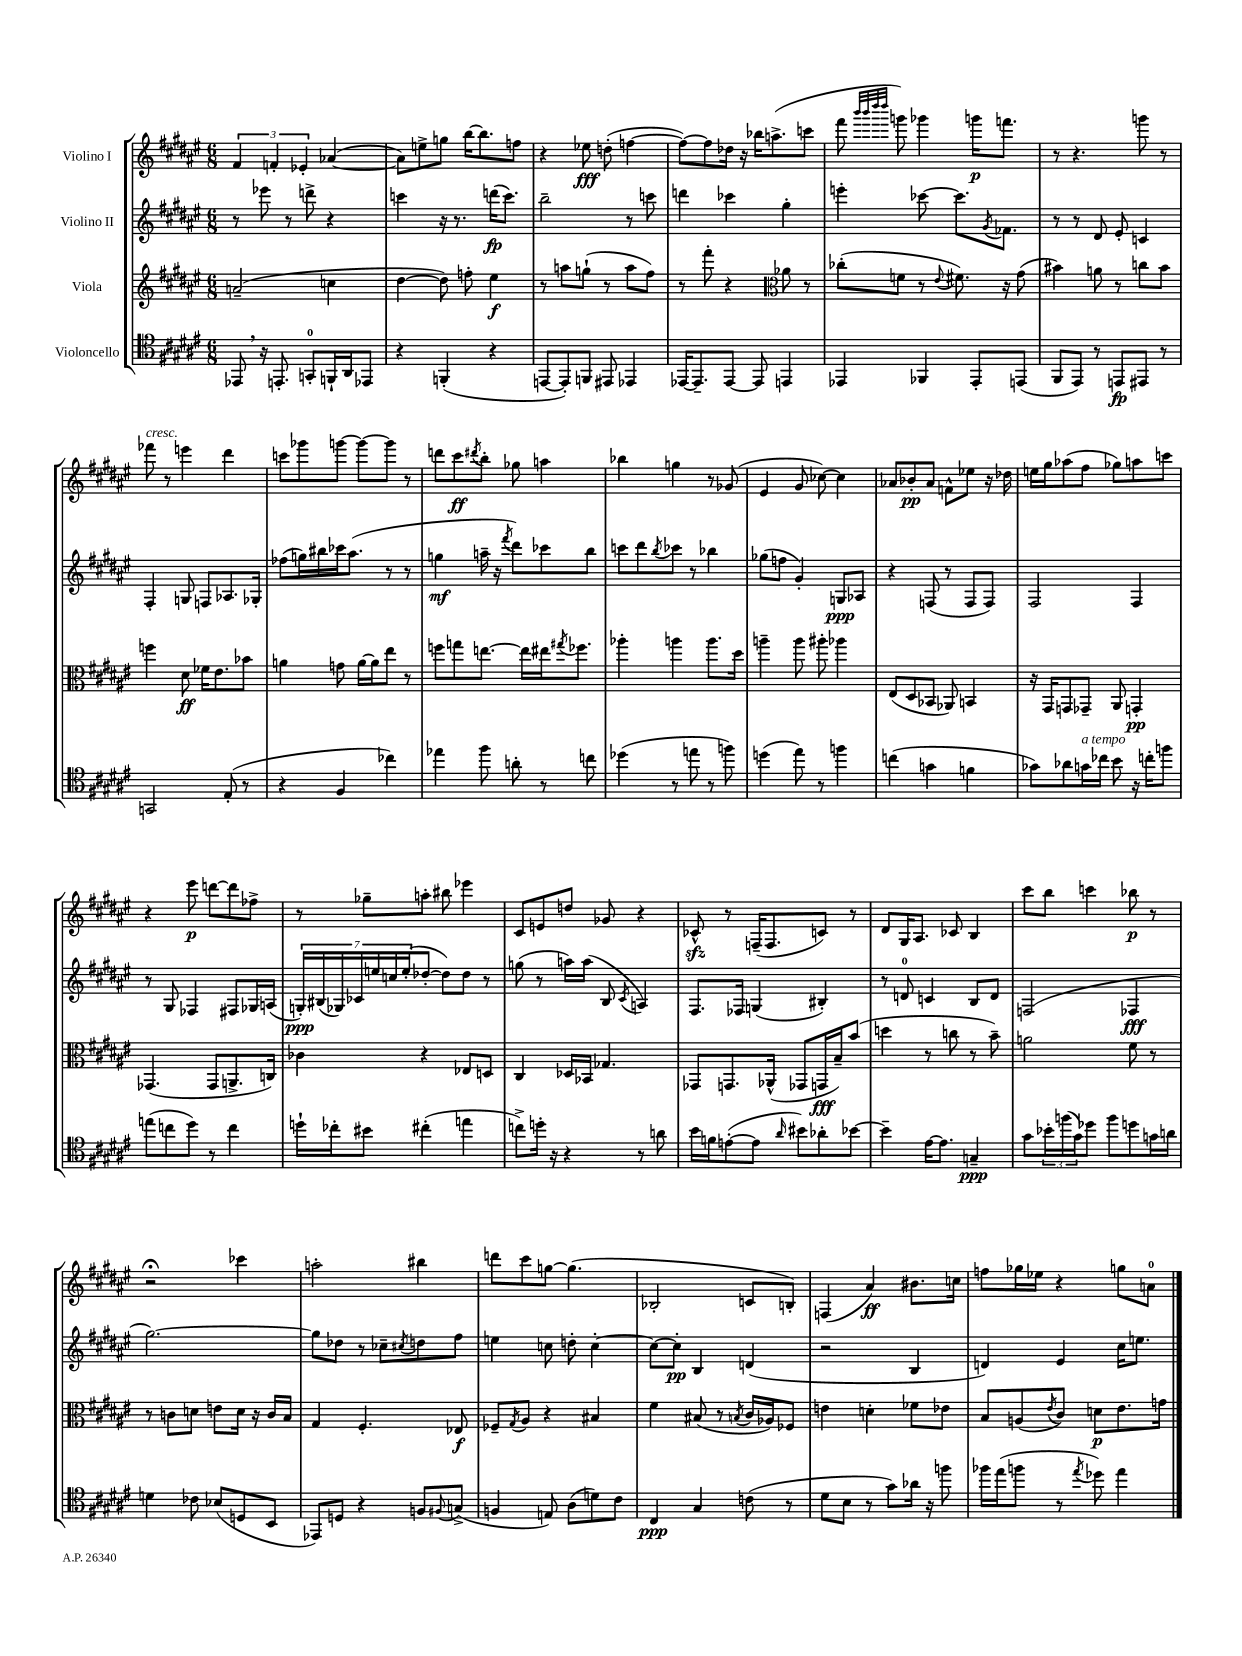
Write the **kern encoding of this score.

**kern	**kern	**kern	**kern
*staff4	*staff3	*staff2	*staff1
*clefC4	*clefG2	*clefG2	*clefG2
*k[f#c#g#d#a#e#]	*k[f#c#g#d#a#e#]	*k[f#c#g#d#a#e#]	*k[f#c#g#d#a#e#]
*M6/8	*M6/8	*M6/8	*M6/8
8EE-/	(2a~/	8r	6f#/
16r	.	8eee-\	.
.	.	.	6f'/
8.EE'/	.	.	.
.	.	8r	.
.	.	.	6e-'/
8GG'/L	.	8ddd^\	.
16FF`/L	4cc\	4r	([4a-/
16AA#/J	.	.	.
8EE-/J	.	.	.
=	=	=	=
4r	[4dd#\	4ccc\	8a-\]L)
.	.	.	8ee^\
(4FF'/	8dd#\])	16r	8gg\J
.	.	8.r	.
.	8ff'\	.	[16bb\LK
.	.	.	8.bb\]
4r	4ee#\	(16ddd\LK	.
.	.	8.ccc\J)	.
.	.	.	8ff\J
=	=	=	=
[8EE/L	8r	2bb~\	4r
8EE'/])	8aa\L	.	.
8FF/J	(8gg`\J	.	8ee-\
8EE#/	8r	.	(8dd'\
4EE-/	8aa\L	8r	[4ff\
.	8ff#\J)	8ccc\	.
=	=	=	=
[16EE-/LK	8r	4ddd\	8ff\_L)
8.EE-~/]	.	.	.
.	8fff#'\	.	8ff\]
[8EE-/J	4r	4ccc-\	16dd-\Jk
.	.	.	16r
8EE-/]	.	.	16bb-\LK
.	.	.	(8.aa^\
*	*clefC3	*	*
4EE/	8a-\	4gg#'\	.
.	8r	.	8ccc\J
=	=	=	=
4EE-/	(8cc-'\L	4eee'\	8fff#\
.	.	.	32qqbbb/LLL
.	.	.	32qqbbb/
.	.	.	32qqdddd#/
.	.	.	32qqdddd#/JJJ
.	8f\J	.	8ggg\)
4FF-/	8r	[8ccc-\	4ggg-\
.	8qqe#/	.	.
.	8.f#\)	8.ccc-\]L	.
8EE-'/L	.	.	16ggg\LK
.	.	8qg#/	.
.	16r	8.f-\J	8.fff\J
(8EE/J	(8g#\	.	.
=	=	=	=
8FF#/L	4b#\)	8r	8r
8EE#/J)	.	8r	4.r
8r	8a\	8d#/	.
8EE/L	8r	8e#'/	.
8EE#/J	8cc\L	4c/	8ggg\
8r	8b#\J	.	8r
=	=	=	=
2GG/	4ff\	4F#'/	8fff-\
.	.	.	8r
.	8d#\	8G/	4eee\
.	16f-\LK	8F/L	.
.	8.e#\	.	.
(8E#'/	.	8.A-/	4ddd#\
8r	8b-\J	.	.
.	.	16G-'/Jk	.
=	=	=	=
4r	4a\	(8ff-\L	8ccc\L
.	.	16gg\L)	8ggg-\
.	.	16bb#\	.
4F#/	8g\	16ccc-\J	[8ggg\J
.	.	(8.aa#\J	.
.	[16a\LL	.	8ggg\_L
.	16a\]J	.	.
4cc-\)	8ee#\J	8r	8ggg\]J
.	8r	8r	8r
=	=	=	=
4ee-\	8ff\L	4gg\	8ddd\L
.	8gg\	.	8ccc#\
.	.	.	8qddd#/
8ff#\	[8.ee\J	16aa~\	8bb'\J
.	.	16r	.
.	.	8qfff#/	.
8a'\	.	8ddd#\L)	8gg-\
.	16ee\]LL	.	.
8r	16ee#\J	8ccc-\	4aa\
.	8qgg#/	.	.
.	8.ff-\J	.	.
8cc\	.	8bb\J	.
=	=	=	=
(4dd-\	4aa-'\	8ccc\L	4bb-\
.	.	8ddd#\	.
.	.	8qbb/	.
8r	4aa\	8ccc-\J	4gg\
8ee\	.	8r	.
8r	8.aa\L	4bb-\	8r
8ff\)	.	.	(8g-/
.	16dd#\Jk	.	.
=	=	=	=
(4dd\	4aa~\	(8gg-\L	4e#/
.	.	8ff\J	.
8ee#\)	8aa\	4g#'/)	8g#/
8r	8aa#'\	.	[8cc-\)
4ff\	4aa-\	8G/L	4cc-\]
.	.	8A-/J	.
=	=	=	=
(4cc\	(8E#/L	4r	8a-/L
.	8D#/	.	8b-'/
4g\	8BB-/J	(8F/	8a-/J
.	8AA-/)	8r	8f^^\L
4f\	4BB/	8F/L	8ee-\J
.	.	8F/J)	16r
.	.	.	16dd-\
=	=	=	=
8g-\L)	16r	2F#/	16ee\LL
.	16GG#/LK	.	16gg#\J
8a-\	8GG/	.	(8aa-\
16g\L	8GG-~/J	.	8ff#\J
16cc-\JJ	.	.	.
8b\	8AA#/	.	8gg-\L)
16r	4GG'/	4F#/	8aa\
16cc'\LK	.	.	.
8ff\J	.	.	8ccc\J
=	=	=	=
(8ee\L	(4.GG-/	8r	4r
8cc\	.	8G#/	.
8dd#\J)	.	4F-/	8eee#\
8r	8GG-/L	.	[8ddd\L
4cc\	8.AA^/	8F#/L	8ddd\]
.	.	16G-/L	8ff-^\J
.	16C/Jk)	(16A/JJ	.
=	=	=	=
16dd`\LL	4c-\	28G'/LL)	8r
.	.	(28B#/	.
16cc-'\J	.	.	.
.	.	28G-/)	.
.	.	28c-/	.
8b#\J	.	.	8gg-~\L
.	.	28ee/	.
.	.	28cc/	.
.	.	(28ee'/J	.
(4cc#'\	4r	[8dd-'/J	8aa'\J
.	.	8dd-\]L)	8bb#\
4ee\	8E-/L	8dd-\J	4eee-\
.	8D/J	8r	.
=	=	=	=
8cc^\L)	4C#/	(8gg\	8c#/L
16dd'\Jk	.	8r	8e/
16r	.	.	.
4r	16D-/LL	16aa\LL)	8dd/J
.	16BB-/JJ	(16aa\JJ	.
.	4.G-/	8B/	8g-/
.	.	8qc#/	.
8r	.	4A/)	4r
8a\	.	.	.
=	=	=	=
16b\LL	8GG-/L	8.F#/L	8c-^^/
16f\J	.	.	.
([8e'\	8.GG/	.	8r
.	.	16F-/Jk	.
8e\]J	.	(4G/	(16F~/LK
.	(16AA-^^/Jk	.	8.F/
16qqa#/	.	.	.
8b#\L)	8GG-/L	.	.
8a-'\	16GG/L	4B#'/)	8c/J)
.	16B~/J)	.	.
[8b-\J	(8b/J	.	8r
=	=	=	=
4b-~\]	4dd\	8r	8d#/L
.	.	8d/	16G#/K
.	.	.	8.A#/J
[16e#\LK	8r	4c/	.
8.e#\]J	.	.	.
.	8cc\	.	8c-/
4G~/	8r	8B/L	4B/
.	8b~\)	8d/J	.
=	=	=	=
8g#\L	2a\	(2F/	8ccc#\L
24b-'\L	.	.	8bb\J
(24ff\	.	.	.
24g#\J)	.	.	.
8dd-\J	.	.	4ccc\
8ff\L	.	.	.
8dd\	8f#\	4F-/	8bb-\
16g\L	8r	.	8r
16a\JJ	.	.	.
=	=	=	=
4d\	8r	[2.gg#\)	2r;
.	8c\L	.	.
8c-\	8d\J	.	.
(8B-/L	8e\L	.	.
8D/	16d\Jk	.	4ccc-\
.	16r	.	.
8BB/J	16c/LL	.	.
.	16B/JJ	.	.
=	=	=	=
8EE-/L)	4G#/	8gg#\]L	2aa'\
8D/J	.	8dd-\J	.
4r	4.F#'/	8r	.
.	.	8cc-~\L	.
.	.	8qcc#/	.
8F/L	.	8dd\	4bb#\
8qqF#/	.	.	.
(8G^/J	8E-/	8ff#\J	.
=	=	=	=
4F/	8F-~/L	4ee\	8ddd\L
.	8qG#/	.	.
.	8A#/J	.	8ccc#\
8E/)	4r	8cc\	[8gg\J
(8A#\L	.	8dd'\	(4.gg\]
8d\)	4B#/	[4cc'\	.
8c#\J	.	.	.
=	=	=	=
4C#/	4f#\	8cc\_L	2B-'/
.	.	8cc'\]J	.
4G#/	(8B#/	4B/	.
.	8r	.	.
.	8qB/	.	.
(8c\	16c#/LL	(4d/	8c/L
.	16A-/J)	.	.
8r	8F-/J	.	8B'/J)
=	=	=	=
8d#\L	4e\	2r	(4F/
8B\J	.	.	.
8r	4d'\	.	4a#/)
8g#\L)	.	.	.
16a-\Jk	8f-\L	4B/	8.b#\L
16r	.	.	.
8ff\	8e-\J	.	.
.	.	.	16cc\Jk
=	=	=	=
16ff-\LL	8B/L	4d/)	8ff\L
(16ee#\J	.	.	.
8ff\J	(8A/	.	16gg-\L
.	.	.	16ee-\JJ
.	8qe#/	.	.
8r	8c#/J)	4e#/	4r
8qee#/	.	.	.
8dd-\)	8d\L	.	.
4ee#\	8.e#\	16cc#\LK	8gg\L
.	.	8.ee\J	.
.	.	.	8a\J
.	16g\Jk	.	.
==	==	==	==
*-	*-	*-	*-
